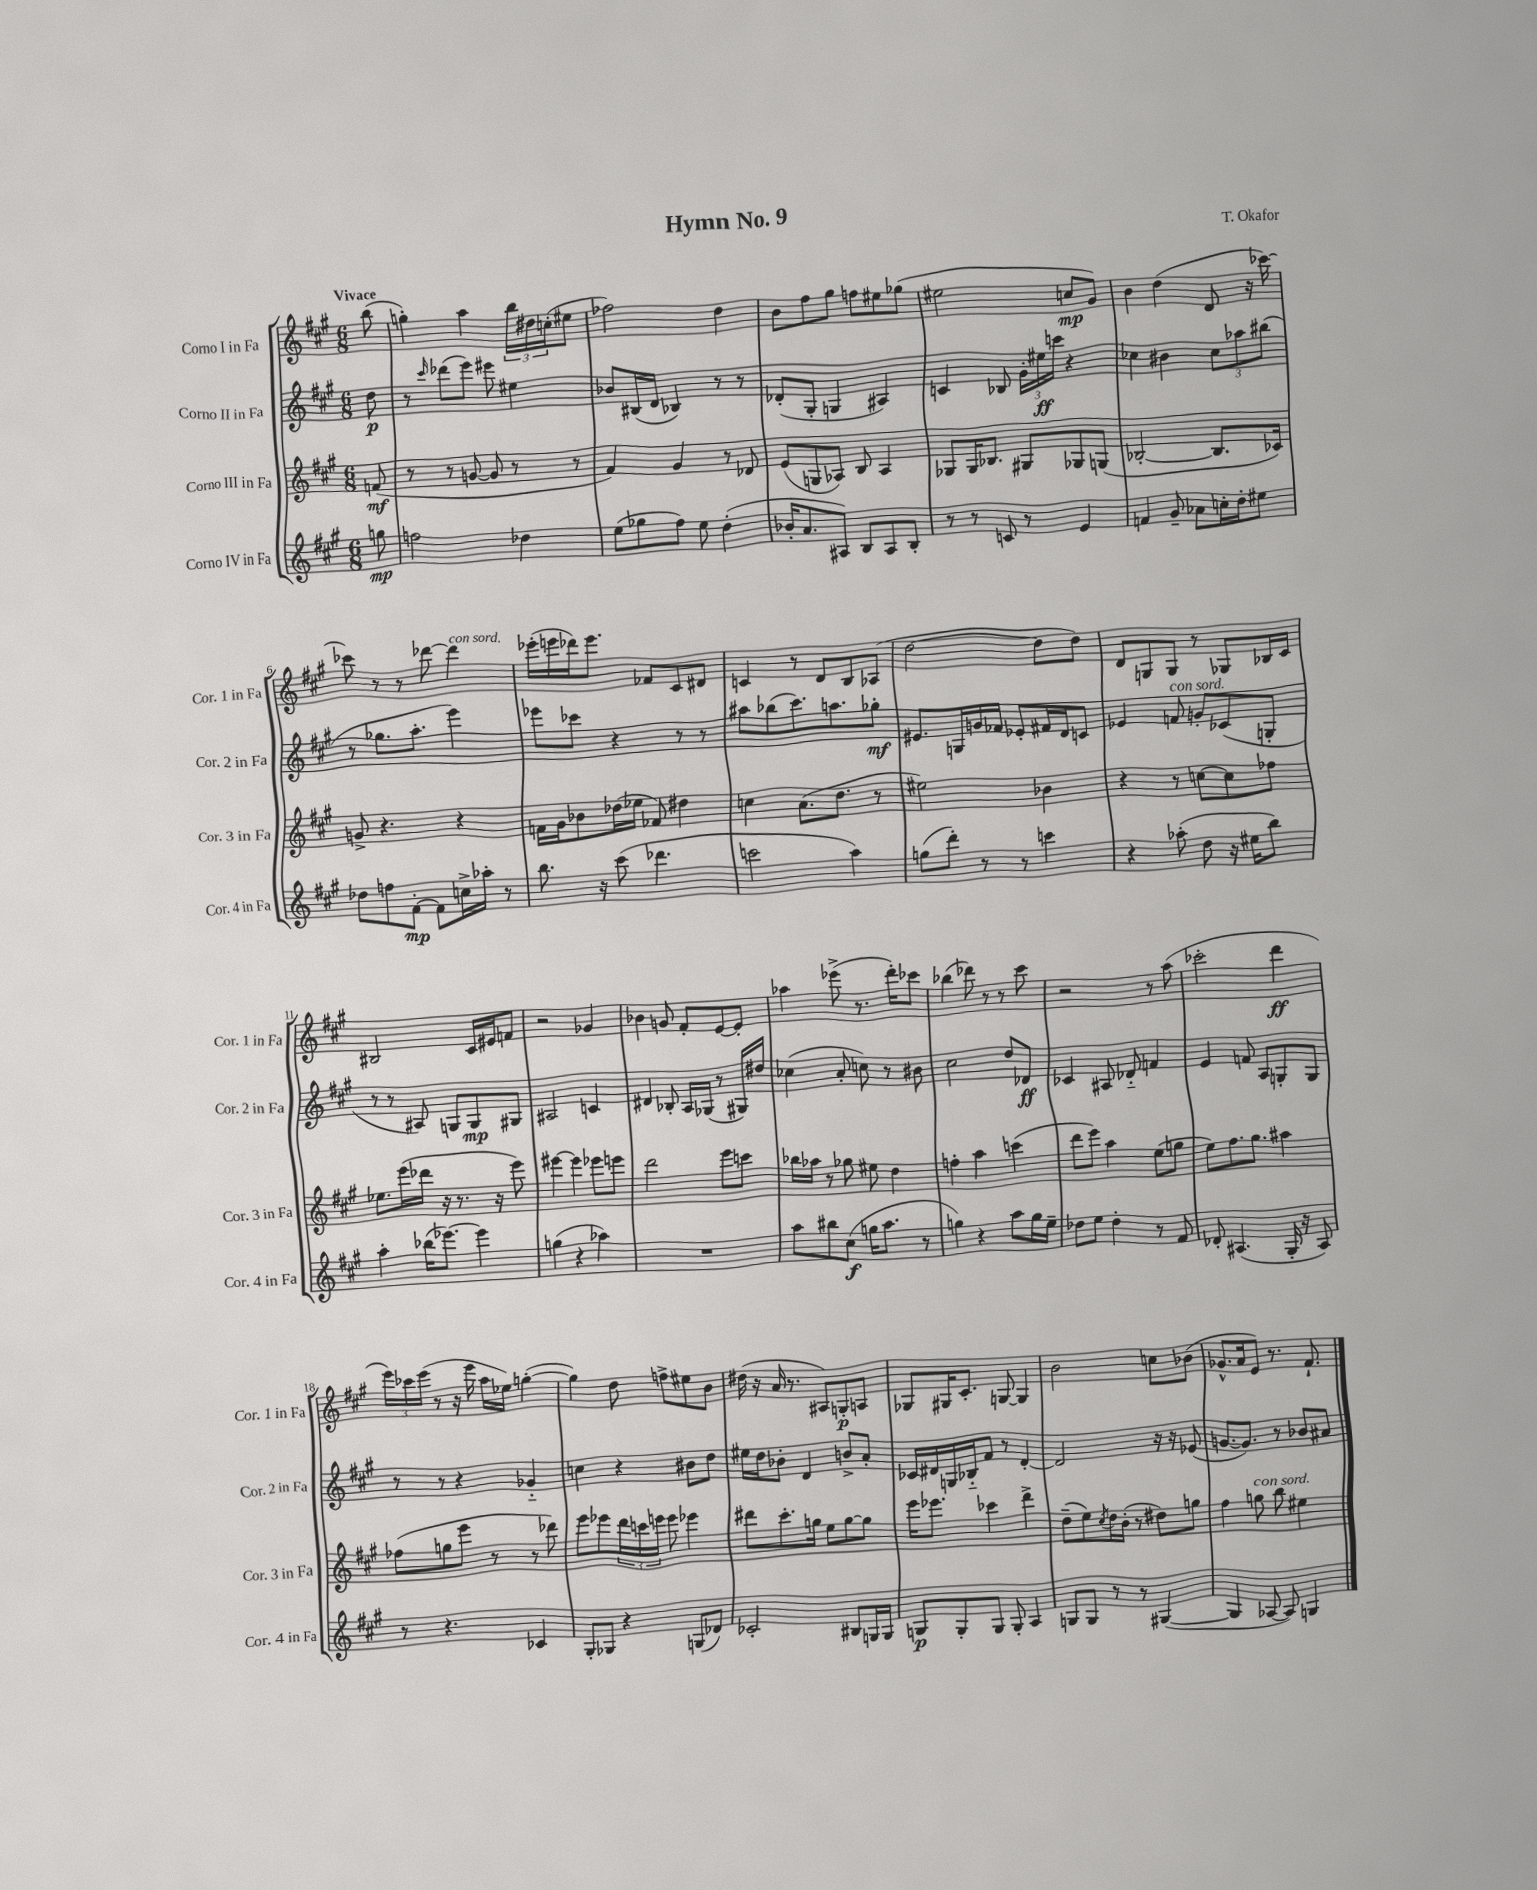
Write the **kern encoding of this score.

**kern	**kern	**kern	**kern
*staff4	*staff3	*staff2	*staff1
*clefG2	*clefG2	*clefG2	*clefG2
*k[f#c#g#]	*k[f#c#g#]	*k[f#c#g#]	*k[f#c#g#]
*M6/8	*M6/8	*M6/8	*M6/8
8gg\	(8f/	8dd\	(8bb\
=	=	=	=
2ff\	8r	8r	4gg'\)
.	.	16qqccc#/	.
.	8r	(8ddd-\L	.
.	[8g/	8eee\J)	4aa\
.	8g/]	8eee#\	.
4dd-\	8r	4ee#\	24bb\LL
.	.	.	24dd#\
.	.	.	(24cc'\J
.	8r	.	8ee#\J
=	=	=	=
(8ee\L	4f#/)	8b-/L	2ff-\)
8gg-\	.	(16B#/L	.
.	.	16d/JJ	.
8ff#\J)	4g#/	4B-/)	.
8ee\	.	.	.
(4dd'\	8r	8r	4dd\
.	8d-/	8r	.
=	=	=	=
16b-'/LK	(8e/L	(8d-'/L	8b\L
8.a/	.	.	.
.	8G/	8G#'/J	8ff#\
8A#/J)	8A-/J)	4G/	8gg#\J
8B/L	8B/	.	8ff\L
8A#/	4A-/	4A#/)	8ee#\
8B'/J	.	.	(8gg-\J
=	=	=	=
8r	8G-/L	4c/	2ee#\
8r	16G-/K	.	.
.	8.B-/J	.	.
8c/	.	8B-/	.
8r	8G#/L	24g#'\LL	.
.	.	24ee#\	.
.	.	24ccc\JJ	.
4e/	8G-/	4r	8cc/L
.	(8G/J	.	8g#/J)
=	=	=	=
4f/	[2B-'/	4cc-\	4b\
8g#~/	.	4b#\	(4dd\
8a-\L	.	.	.
16cc'\L	8.B-/]L	12cc-\L	8d/
16dd'\J	.	.	.
.	.	12aa-\	.
8ee#\J	.	.	16r
.	.	(12bb#\J	.
.	16c-/Jk)	.	[16ccc-\)
=	=	=	=
8dd-\L	8g^/	8r	8ccc-\]
8ff\	4.r	8.gg-\L	8r
[8f#'\J	.	.	8r
.	.	8.aa'\J	.
8f#\]L	.	.	[8ddd-\
16cc^\L	4r	4eee\)	4ddd-\]
16aa-'\JJ	.	.	.
8r	.	.	.
=	=	=	=
8.bb\	16f\LL	8eee-\L	(16eee-'\LL
.	16g#\J	.	16eee\
.	8b-\	8ccc-\J	16ddd-\J)
16r	.	.	8.eee\J
(8ccc#\	(16dd-\L	4r	.
.	16ee-\JJ	.	.
4.ddd-\	8f-/)	.	8f-/L
.	4dd#\	8r	8c#/
.	.	8r	8d#/J
=	=	=	=
2ccc\	4cc\	8aa#\L	4c/
.	.	(8bb-\	.
.	(8.a\L	8.ccc#\)	8r
.	.	.	8d/L
.	8.dd\J	8.aa\	.
4aa\)	.	.	8B/
.	8r	8gg-'\J	(8A-/J
=	=	=	=
(8gg\L	2ee#\)	8.e#/L	[2dd\
8ddd'\J)	.	.	.
.	.	16G/L	.
8r	.	16g/	.
.	.	16f-/JJ	.
8r	.	8e-'/L	.
4ccc\	4b-\	16f#/L	8dd\]L
.	.	16d/J	.
.	.	8c/J	8dd\J)
=	=	=	=
4r	4r	4e-/	8d/L
.	.	.	8G/
(8aa-'\	8r	8f/	8G/J
8dd\	[8cc\L	8g'/L	8r
16r	8cc\]	(8c-/	8G-/L
16ee#\LK	.	.	.
8bb\J)	8ff-\J	8G'/J	16B-/L
.	.	.	16c#/JJ
=	=	=	=
4aa'\	8.ee-\L	8r	2B#/
.	.	8r	.
.	(16eee\L	.	.
(16bb-\LK	16ddd-\JJ	8A#/)	.
[8.eee-\J)	16r	.	.
.	8.r	8G/L	.
4eee-\]	.	8G/	16c#/LL
.	16r	.	16e#/J
.	8eee\)	8G#/J	8f/J
=	=	=	=
(4gg\	[4eee#\	2A#/	2r
4r	4eee#\]	.	.
4aa-\)	8eee-\L	4c/	4g-/
.	8eee\J	.	.
=	=	=	=
2.r	2ddd\	4d#/	4b-\
.	.	8B-'/	8g/
.	.	16A/LL	8f#'/L
.	.	(16G-/JJ	.
.	8eee\L	8r	[8e/
.	8ccc\J	16G#/LL)	8e'/]J
.	.	16dd#/JJ	.
=	=	=	=
8aa\L	16bb-\LL	(4cc-\	4aa-\
.	16aa-\JJ	.	.
8bb#\	8r	.	.
(8cc#\J	8gg-\	8a'/	(8eee-^\
16gg\LK	8ee#\	8cc\)	8.r
8.aa\J	.	.	.
.	4dd\	8r	.
.	.	.	16ddd'\LK)
8r	.	8b#\	8ccc-\J
=	=	=	=
4gg\)	4ff'\	2cc#\	(4bb-\
4r	4aa\	.	8ddd-\)
.	.	.	8r
8aa\L	(4ccc\	8dd/L	8r
16gg\L	.	8d-/J	8ccc#\
16ee~\JJ	.	.	.
=	=	=	=
8dd-\L	8ddd\L	4c-/	2r
8ee\J	8eee\J)	.	.
4dd-'\	4aa\	8A#/	.
.	.	8d-'~/	.
8r	(8ee\L	4f/	8r
8f#/	8gg\J	.	(8aa\
=	=	=	=
8d-'/	8ee\L)	4e/	2ccc-'\
(4.A#/	8.ff#\	.	.
.	.	8f/	.
.	8.gg#\J	.	.
.	.	8A/L	.
16G#'/	4aa#\	8G'/	4ddd\
16r	.	.	.
8A#/)	.	8G/J	.
=	=	=	=
8r	(8ff-\L	8r	24eee\LL)
.	.	.	24ccc-\
.	.	.	(24eee\JJ
4.r	8gg\	8r	8r
.	8eee\J	4r	16r
.	.	.	16eee\
.	8r	.	16aa\LL
.	.	.	16ee-\JJ)
4c-/	8r	4g-'~/	([4gg'\
.	8ddd-\)	.	.
=	=	=	=
8G#'/L	8eee\L	4cc\	4gg\])
8G-/J	8eee-\	.	.
4r	24ddd\L	4r	8dd\
.	24ccc\	.	.
.	24eee\JJ	.	.
.	8eee\	.	8ff^\L
(8G/L	4eee-\	8b#\L	8ee#\
8d-/J)	.	8dd\J	8b\J
=	=	=	=
2c-'/	8ddd#\L	16ee#\LL	(16dd#\
.	.	16dd\J	16r
.	8.ccc#'\	8b-'\J	16a/
.	.	.	8.r
.	.	4d/	.
.	16gg\Jk	.	.
.	8ee\L	.	8A#/L)
8B#/L	[8gg\	8b^/L	8G'/
16G/L	8gg\]J	8a'/J	8A/J
16G/JJ	.	.	.
=	=	=	=
8G/L	16eee\LK	16c-/LL	8G-/L
.	8.eee-\J	16d#/	.
8G'/	.	16G/	16G#/K
.	.	16B-'~/J	8.c#'/J
8G/J	4ccc-\	8f#/J	.
8G'/	.	8r	[8G/
4A/	4ddd^\	[4d#'/	4G/]
=	=	=	=
8G/L	(8dd~\L	2d#/]	2b\
8G/J	8ee\)	.	.
.	8qcc#/	.	.
8r	16dd\L	.	.
.	(16b'\JJ	.	.
8r	8r	.	.
([4G#/	8dd#\L)	16r	8cc\L
.	.	16r	.
.	8gg\J	(8e-/	(8b-\J
=	=	=	=
4G#/]	4ff#\	[8.g/L	8.g-^^/L
.	.	8.g/]J)	16a/k
[8A-/	8gg\	.	8e/J)
8A-/])	8bb\	8r	8.r
4G/	4ee#\	8b-/L	.
.	.	.	8.f#`/
.	.	8a#/J	.
==	==	==	==
*-	*-	*-	*-
